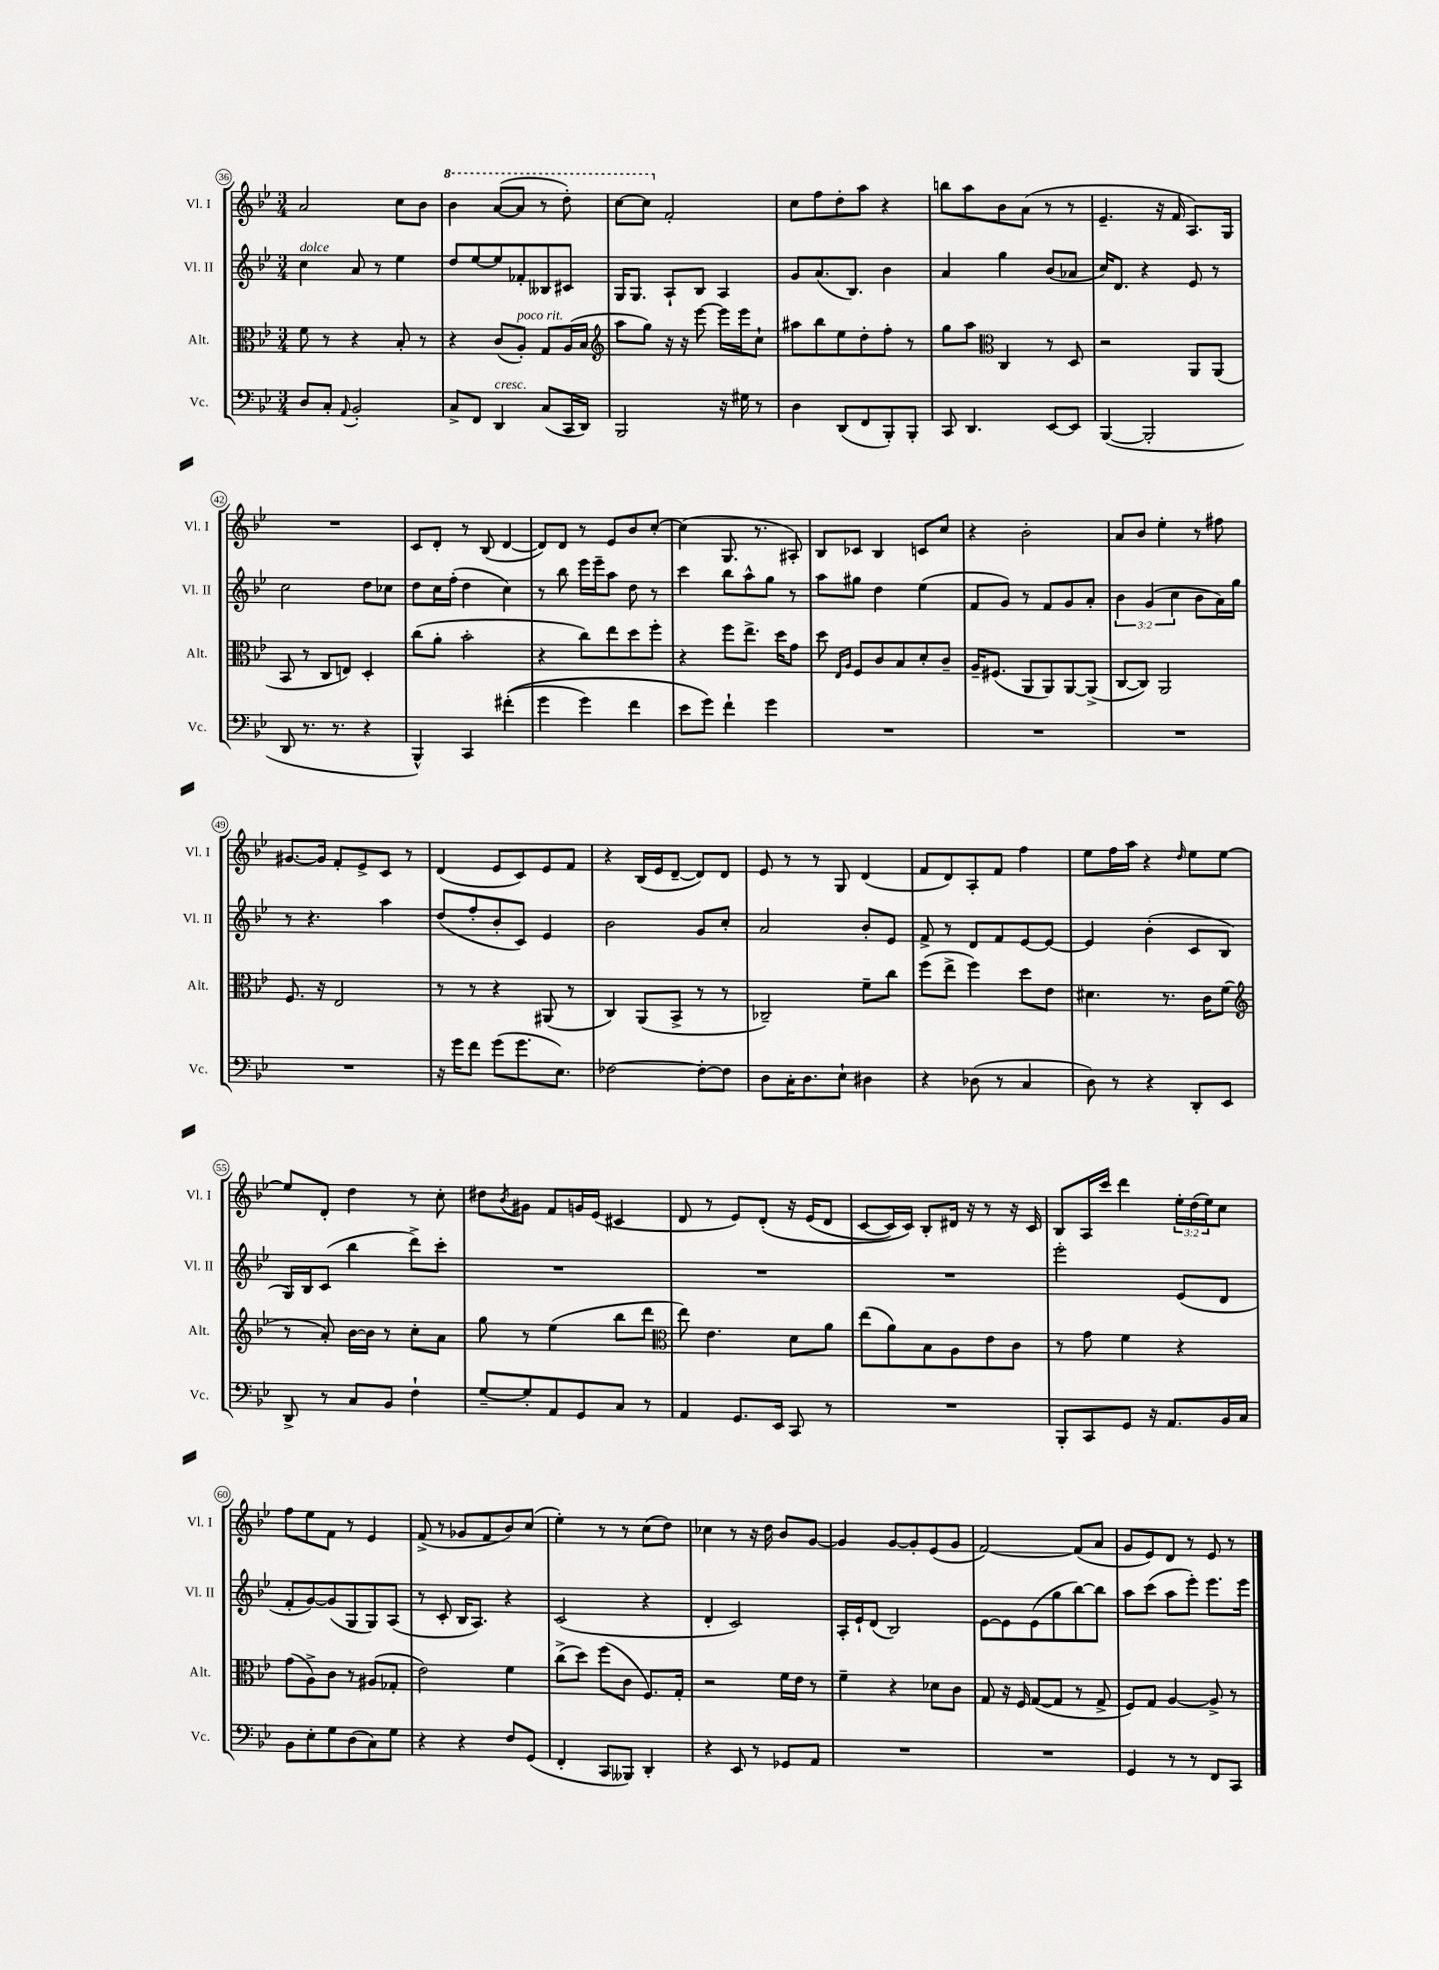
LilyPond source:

<<
\new StaffGroup <<
\new Staff = "s0" \with { instrumentName = "Vl. I" shortInstrumentName = "Vl. I" } {
    \clef treble \key bes \major \numericTimeSignature \time 3/4 \override Staff.TupletNumber.text = #tuplet-number::calc-fraction-text
    a'2 c''8 bes'8 |
    \ottava #1 bes''4 a''8~( a''8 r8 d'''8-.) |
    c'''8~ c'''8 \ottava #0 f'2-. |
    c''8 f''8 d''8-. a''8 r4 |
    b''8 a''8 bes'8 a'8( r8 r8 |
    ees'4.-- r16 f'16 a8.) g16 |
    R2. |
    c'8 d'8-. r8 bes8( d'4~ |
    d'8) d'8 r8 ees'8 bes'8 c''8~-. |
    c''4( g8. r8. ais8-.) |
    bes8 ces'8 bes4 c'8 c''8 |
    r4 bes'2-. |
    a'8 bes'8 ees''4-. r8 fis''8 |
    gis'8.~ gis'16 f'8-. ees'8-> c'8 r8 |
    d'4( ees'8 c'8) ees'8 f'8 |
    r4 bes16( ees'16 d'8~-- d'8) d'8 |
    ees'8 r8 r8 g8 d'4( |
    f'8 d'8) a8-. f'8 f''4 |
    ees''8 f''16 a''16 r4 \grace { d''16 } ees''8 ees''8~ |
    ees''8 d'8-. d''4 r8 c''8-. |
    dis''8 \acciaccatura { bes'8 } gis'8 f'8 g'16 ees'16( cis'4 |
    d'8 r8 ees'8) d'8-.\( r16 ees'16( d'8 |
    c'8~ c'16) c'16\) bes8-. dis'16 r16 r8 r16 c'16 |
    bes8 a16 c'''16 d'''4 \tuplet 3/2 { ees''16-. d''16( ees''16) } c''8 |
    f''8 ees''8 f'8 r8 ees'4 |
    f'8->( r8 ges'8 f'8 bes'8) c''8( |
    ees''4-.) r8 r8 c''8( d''8) |
    ces''4 r8 r16 d''16 bes'8 g'8~ |
    g'4 g'8~ g'8-. ees'8( g'8 |
    f'2~) f'8( a'8 |
    g'8 ees'8) d'8 r8 ees'8 r8 \bar "|." |
}
\new Staff = "s1" \with { instrumentName = "Vl. II" shortInstrumentName = "Vl. II" } {
    \clef treble \key bes \major \numericTimeSignature \time 3/4 \override Staff.TupletNumber.text = #tuplet-number::calc-fraction-text
    c''4^\markup { \italic "dolce" } a'8 r8 ees''4 |
    d''8 ees''8~ ees''8 fes'8-. beses8 cis'8 |
    g16 g8. a8-! bes8 a4 |
    g'8 a'8.( bes8.) bes'4 |
    a'4 g''4 bes'8( aes'8 |
    c''16) d'8. r4 ees'8 r8 |
    c''2 d''8 ces''8 |
    d''8 c''16 f''16-.( d''4 c''4) |
    r8 bes''8 ees'''16 ees'''16-- a''8 d''8 r8 |
    c'''4 bes''8 a''8-^ g''8 r8 |
    a''8 gis''8 d''4 ees''4( |
    f'8 g'8) r8 f'8 g'8 a'8-. |
    \tuplet 3/2 { bes'4 g'4( c''4 } bes'8 a'16) g''16 |
    r8 r4. a''4 |
    d''8( f''8-. bes'8-. c'8) ees'4 |
    bes'2 g'8 c''8-. |
    a'2 bes'8-. ees'8 |
    f'8-> r8 d'8 f'8 ees'8~ ees'8~ |
    ees'4 bes'4-.( c'8 bes8 |
    g16) bes16 c'8( bes''4 d'''8->) c'''8-. |
    R2. |
    R2. |
    R2. |
    ees'''2-. ees'8( d'8 |
    f'8-. g'8~) g'8( g8 g8) a8( |
    r8 c'8-. bes16 a8.) r4 |
    c'2( r4 |
    d'4-. c'2) |
    a16-. ees'16-! d'8( bes2) |
    ees'8~ ees'8 ees'8( g''8 bes''8~) bes''8 |
    a''8 c'''8( a''8 ees'''8-.) ees'''8. ees'''16 \bar "|." |
}
\new Staff = "s2" \with { instrumentName = "Alt." shortInstrumentName = "Alt." } {
    \clef alto \key bes \major \numericTimeSignature \time 3/4
    f'8 r8 r4 bes8-. r8 |
    r4 c'8( a8-.^\markup { \italic "poco rit." }) g8 a16( bes16 |
    \clef treble a''8 g''8) r16 r16 ees'''8~ ees'''16 ees'''16 c''8-! |
    ais''8 bes''8 ees''8 d''8-. f''8-. r8 |
    g''8 a''8 \clef alto c4 r8 d8 |
    r2 a,8 a,8( |
    bes,8 r8 c8 e8) d4-. |
    c''8( a'8-. bes'2-. |
    r4 c''8) ees''8 d''8 f''8-. |
    r4 f''8 ees''8.-> d''16 g'8 |
    d''8 \grace { ees16 a16 } f8 c'8 bes8 d'8-. c'8-- |
    a16-- fis8.( a,8 a,8) a,8~ a,8->( |
    c8~ c8) a,2 |
    f8. r16 ees2 |
    r8 r8 r4 ais,8( r8 |
    c4) a,8( bes,8-> r8 r8 |
    ces2--) f'8-- c''8 |
    f''8( ees''8-> f''4) d''8 ees'8 |
    dis'4. r8. c'16 f'8( |
    \clef treble r8 a'8-.) bes'16~ bes'16 r8 c''8-. a'8 |
    g''8 r8 ees''4( bes''8 d'''8 |
    \clef alto ees''8) ees'4. d'8 a'8 |
    ees''8( a'8) bes8 a8 ees'8 c'8 |
    r8 g'8 f'4 r4 |
    g'8( a8->) c'8 r8 ais8( ges8-. |
    ees'2) f'4 |
    c''8->( d''8) f''8( c'8 f8.) g16-. |
    r2 f'16 ees'16 r8 |
    f'4-- r4 des'8 c'8 |
    g8 r16 f16 g8~( g8 r8 g8-> |
    f8) g8 a4~ a8-> r8 \bar "|." |
}
\new Staff = "s3" \with { instrumentName = "Vc." shortInstrumentName = "Vc." } {
    \clef bass \key bes \major \numericTimeSignature \time 3/4
    d8 c8-. \appoggiatura { a,8 } bes,2-. |
    c8-> f,8 d,4^\markup { \italic "cresc." } c8( c,16 d,16) |
    bes,,2 r16 gis16 r8 |
    d4 d,8( f,8 bes,,8-.) bes,,8-. |
    c,8 d,4. ees,8~ ees,8 |
    bes,,4~( bes,,2-. |
    d,8 r8. r8. r4 |
    bes,,4-^) c,4 fis'4-.(\( |
    g'4 g'4) f'4 |
    ees'8 g'8\) f'4-! g'4 |
    R2. |
    R2. |
    R2. |
    R2. |
    r16 g'16 f'8 g'8( g'8. ees8.) |
    fes2~ fes8~-. fes8 |
    d8 c16-. d8. ees8-! dis4 |
    r4 des8( r8 c4 |
    d8) r8 r4 d,8-. ees,8 |
    d,8-> r8 c8 bes,8 f4-! |
    g8~-- g8-. a,8 g,8 c8 r8 |
    a,4 g,8. ees,16 c,8 r8 |
    R2. |
    bes,,8-. c,8 g,8 r16 a,8. bes,16 c16 |
    bes,8 ees8-. g8 d8( c8) g8 |
    r4 r4 f8 g,8( |
    f,4-. c,8 beses,,8) d,4-. |
    r4 ees,8 r8 ges,8 a,8 |
    R2. |
    R2. |
    g,4 r8 r8 f,8 c,8 \bar "|." |
}
>>
>>
\layout { \context { \Score currentBarNumber = #36 \override BarNumber.stencil = #(make-stencil-circler 0.1 0.3 ly:text-interface::print) } }
